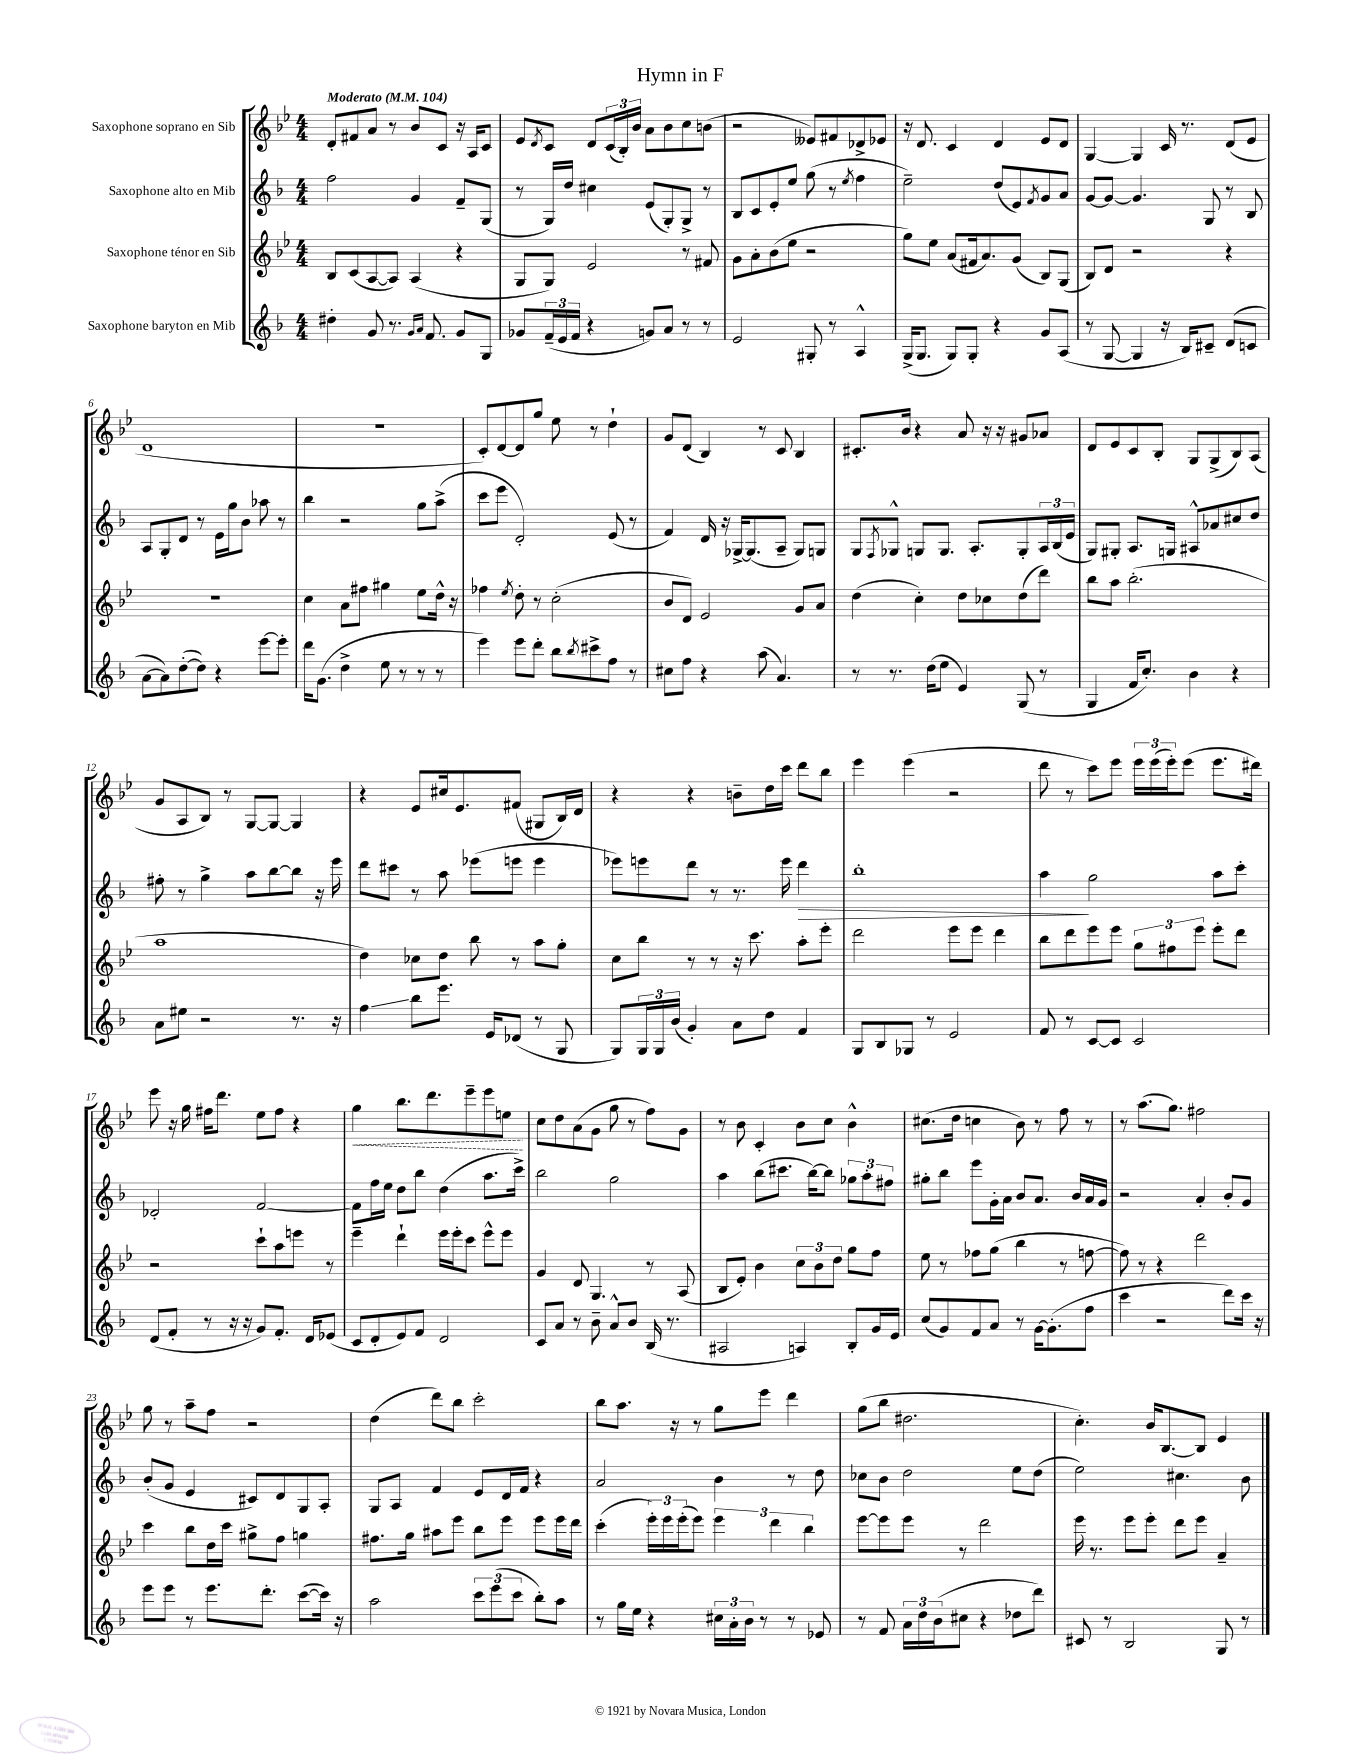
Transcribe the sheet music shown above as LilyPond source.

\header { title = "Hymn in F" }
<<
\new StaffGroup <<
\new Staff = "s0" \with { instrumentName = "Saxophone soprano en Sib" } {
    \clef treble \key bes \major \numericTimeSignature \time 4/4 \tempo "Moderato" 4 = 104
    d'8-. fis'8 a'8 r8 bes'8 c'8 r16 a16 c'8 |
    ees'8 \acciaccatura { d'8 } c'8 d'8 \tuplet 3/2 { c'16( bes16-.) bes'16 } a'8 bes'8 c''8 b'8( |
    r2 eeses'8) fis'8 des'8-> ees'8 |
    r16 d'8. c'4 d'4 ees'8 d'8 |
    g4~ g4 c'16 r8. d'8( ees'8 |
    d'1 |
    R1 |
    c'8-.) d'8~ d'8 g''8 ees''8 r8 d''4-! |
    g'8 d'8( bes4) r8 c'8 bes4 |
    cis'8.-. bes'16 r4 a'8 r16 r16 gis'8 aes'8 |
    d'8 ees'8 c'8 bes8-. g8 g8->( bes8) a8( |
    g'8 a8 bes8) r8 g8~ g8~ g4 |
    r4 ees'8 cis''16 ees'8. fis'8( gis8 bes16) d'16 |
    r4 r4 b'8-- d''16 c'''16 d'''8 bes''8 |
    ees'''4 ees'''4( r2 |
    d'''8 r8 c'''8) ees'''8 \tuplet 3/2 { ees'''16 ees'''16( ees'''16-.) } ees'''8( ees'''8. dis'''16) |
    ees'''8 r16 g''16 fis''16 d'''8. ees''8 fis''8 r4 |
    \once \override Hairpin.style = #'dashed-line g''4\< bes''8. d'''8. ees'''8-- ees'''8 e''8\! |
    c''8 d''8 a'8( g'8 g''8 r8 f''8) g'8 |
    r8 bes'8 c'4-. bes'8 c''8 bes'4-^ |
    cis''8.( d''16 c''4 bes'8) r8 f''8 r8 |
    r8 a''8.( g''8.) fis''2 |
    g''8 r8 a''8-- f''8 r2 |
    d''4( d'''8) bes''8 c'''2-. |
    bes''8 a''8. r16 r8 g''8 ees'''8 d'''4 |
    g''8( bes''8 dis''2. |
    c''4.-.) bes'16 bes8.~ bes8 ees'4 \bar "|." |
}
\new Staff = "s1" \with { instrumentName = "Saxophone alto en Mib" } {
    \clef treble \key f \major \numericTimeSignature \time 4/4
    f''2 g'4 f'8-- g8( |
    r8 g16) d''16 cis''4 e'8( g8-.) g8-> r8 |
    bes8 c'8 e'8-. e''8 g''8( r8 \acciaccatura { e''8 } f''4 |
    e''2--) d''8( e'8) \acciaccatura { f'8 } g'8 a'8 |
    g'8~ g'8~ g'4. g8 r8 bes8 |
    a8 g8-. d'8 r8 e'16 g''16 bes'8 aes''8 r8 |
    bes''4 r2 g''8 a''8->( |
    c'''8 e'''8 d'2-.) e'8( r8 |
    f'4) d'16 r16 ges16~-> ges8.( a8-- ges8) g8 |
    g8 \acciaccatura { f8 } ges8-^ g8 g8. a8.-. g8-. \tuplet 3/2 { a16 bes16( e'16 } |
    g8) gis8-. a8. g16 ais8-^ aes'8 cis''8 d''8 |
    fis''8-. r8 g''4-> a''8 bes''8~ bes''8 r16 e'''16 |
    d'''8 cis'''8 r8 a''8 ees'''8( e'''8 e'''4 |
    ees'''8) e'''8 d'''8 r8 r8. e'''16 d'''4\> |
    bes''1-. |
    a''4\! g''2 a''8 c'''8-. |
    des'2-. f'2~ |
    f'8 f''16 e''16 d''8 bes''8 d''4( a''8. c'''16->) |
    bes''2 g''2 |
    a''4 bes''8( cis'''8. bes''16~) bes''8 \tuplet 3/2 { ges''8 a''8-. fis''8 } |
    gis''8-. bes''8 e'''8 g'16-. a'16 bes'8 a'8. bes'16 a'16 g'16 |
    r2 a'4-. bes'8-. g'8 |
    bes'8-.( g'8 e'4 cis'8) d'8 g8 a8-. |
    g8 a8 f'4 e'8 d'16 f'16 r4 |
    a'2 bes'4 r8 d''8 |
    ces''8 bes'8 d''2 e''8 d''8( |
    e''2) cis''4. bes'8 \bar "|." |
}
\new Staff = "s2" \with { instrumentName = "Saxophone ténor en Sib" } {
    \clef treble \key bes \major \numericTimeSignature \time 4/4
    bes8 c'8( a8~ a8) a4( r4 |
    g8 g8) ees'2 r8 fis'8 |
    g'8 a'8-. bes'8( ees''8 r2 |
    g''8) ees''8 a'8( fis'16 a'8.) g'8( bes8) g8( |
    bes8) d'8 r2 r4 |
    R1 |
    c''4 a'8 fis''8 gis''4 ees''8 d''16-^ r16 |
    fes''4 \acciaccatura { ees''8 } d''8-. r8 c''2-.( |
    bes'8 d'8) ees'2 g'8 a'8 |
    d''4( c''4-.) d''8 ces''8 d''8( d'''8) |
    bes''8 a''8 bes''2.-.( |
    a''1 |
    d''4) ces''8 d''8 bes''8 r8 a''8 g''8-. |
    c''8 bes''8 r8 r8 r16 c'''8. a''8-. ees'''8-. |
    d'''2 ees'''8 ees'''8 d'''4 |
    bes''8 d'''8 ees'''8 ees'''8 \tuplet 3/2 { g''8 fis''8 ees'''8 } ees'''8-. d'''8 |
    r2 c'''8-! a''8 e'''8 r8 |
    ees'''4-- d'''4-! ees'''16 ees'''16-. c'''8 ees'''8-^ ees'''8 |
    g'4 d'8 g4. r8 a8( |
    bes8 ees'8-.) bes'4 \tuplet 3/2 { c''8 bes'8 d''8 } g''8 f''8 |
    ees''8 r8 fes''8 g''8( bes''4 r8 f''8~ |
    f''8) r8 r4 d'''2 |
    c'''4 bes''8 d''16 c'''16 gis''8-> f''8 g''4 |
    fis''8. g''16 ais''8 ees'''8 bes''8 ees'''8 ees'''8 ees'''16 d'''16 |
    c'''4-.( \tuplet 3/2 { ees'''16-.) ees'''16 ees'''16-.( } ees'''8) \tuplet 3/2 { ees'''4 d'''4 bes''4 } |
    ees'''8~ ees'''8 ees'''8 r8 d'''2 |
    ees'''16 r8. ees'''8 ees'''8-. d'''8 ees'''8 a'4-- \bar "|." |
}
\new Staff = "s3" \with { instrumentName = "Saxophone baryton en Mib" } {
    \clef treble \key f \major \numericTimeSignature \time 4/4
    dis''4-. g'8 r8. \grace { g'16 a'16 } f'8. g'8 g8 |
    ges'8 \tuplet 3/2 { f'16--( e'16 f'16 } r4 g'8) a'8 r8 r8 |
    e'2 gis8-. r8 a4-^ |
    g16->( g8. g8) g8-. r4 g'8 a8( |
    r8 g8~ g4 r16 bes16) cis'8-- d'8( c'8 |
    a'8~ a'8) d''8~-.( d''8) r4 e'''8~ e'''8-. |
    d'''16 g'8.( d''4-> e''8 r8 r8 r8 |
    e'''4) e'''8 d'''8-. bes''8 \acciaccatura { bes''8 } cis'''8-> f''8 r8 |
    cis''8 f''8 r4 a''8( a'4.) |
    r8 r8. d''16( e''8 e'4) g8( r8 |
    g4 f'16 c''8.-.) bes'4 r4 |
    a'8 eis''8 r2 r8. r16 |
    f''4\glissando bes''8 e'''8. e'16 des'8( r8 g8 |
    g8) \tuplet 3/2 { g16 g16 bes'16( } g'4-.) a'8 d''8 f'4 |
    g8 bes8 ges8 r8 e'2 |
    f'8 r8 c'8~ c'8 c'2 |
    d'8( f'8-. r8 r16 r16 g'8) f'8.-. d'16 ees'8( |
    c'8 d'8-. e'8) f'8 d'2 |
    c'8 a'8 r8 bes'8-- a'8-^ bes'8 bes16( r8. |
    ais2 a4) bes8-. g'16 e'16 |
    c''8( g'8) f'8 a'8 r8 g'16~ g'8.-.( f''8 |
    c'''4 r2 d'''8) c'''16 r16 |
    e'''8 e'''8 r8 e'''8. d'''8.-. c'''8~( c'''16) r16 |
    a''2 \tuplet 3/2 { c'''8 e'''8( c'''8 } bes''8-.) a''8 |
    r8 g''16 e''16 r4 \tuplet 3/2 { cis''16 a'16-. bes'16 } r8 r8 ees'8 |
    r8 f'8 \tuplet 3/2 { a'16 d''16 bes'16( } cis''8 r4 des''8 d'''8) |
    cis'8 r8 bes2 g8 r8 \bar "|." |
}
>>
>>
